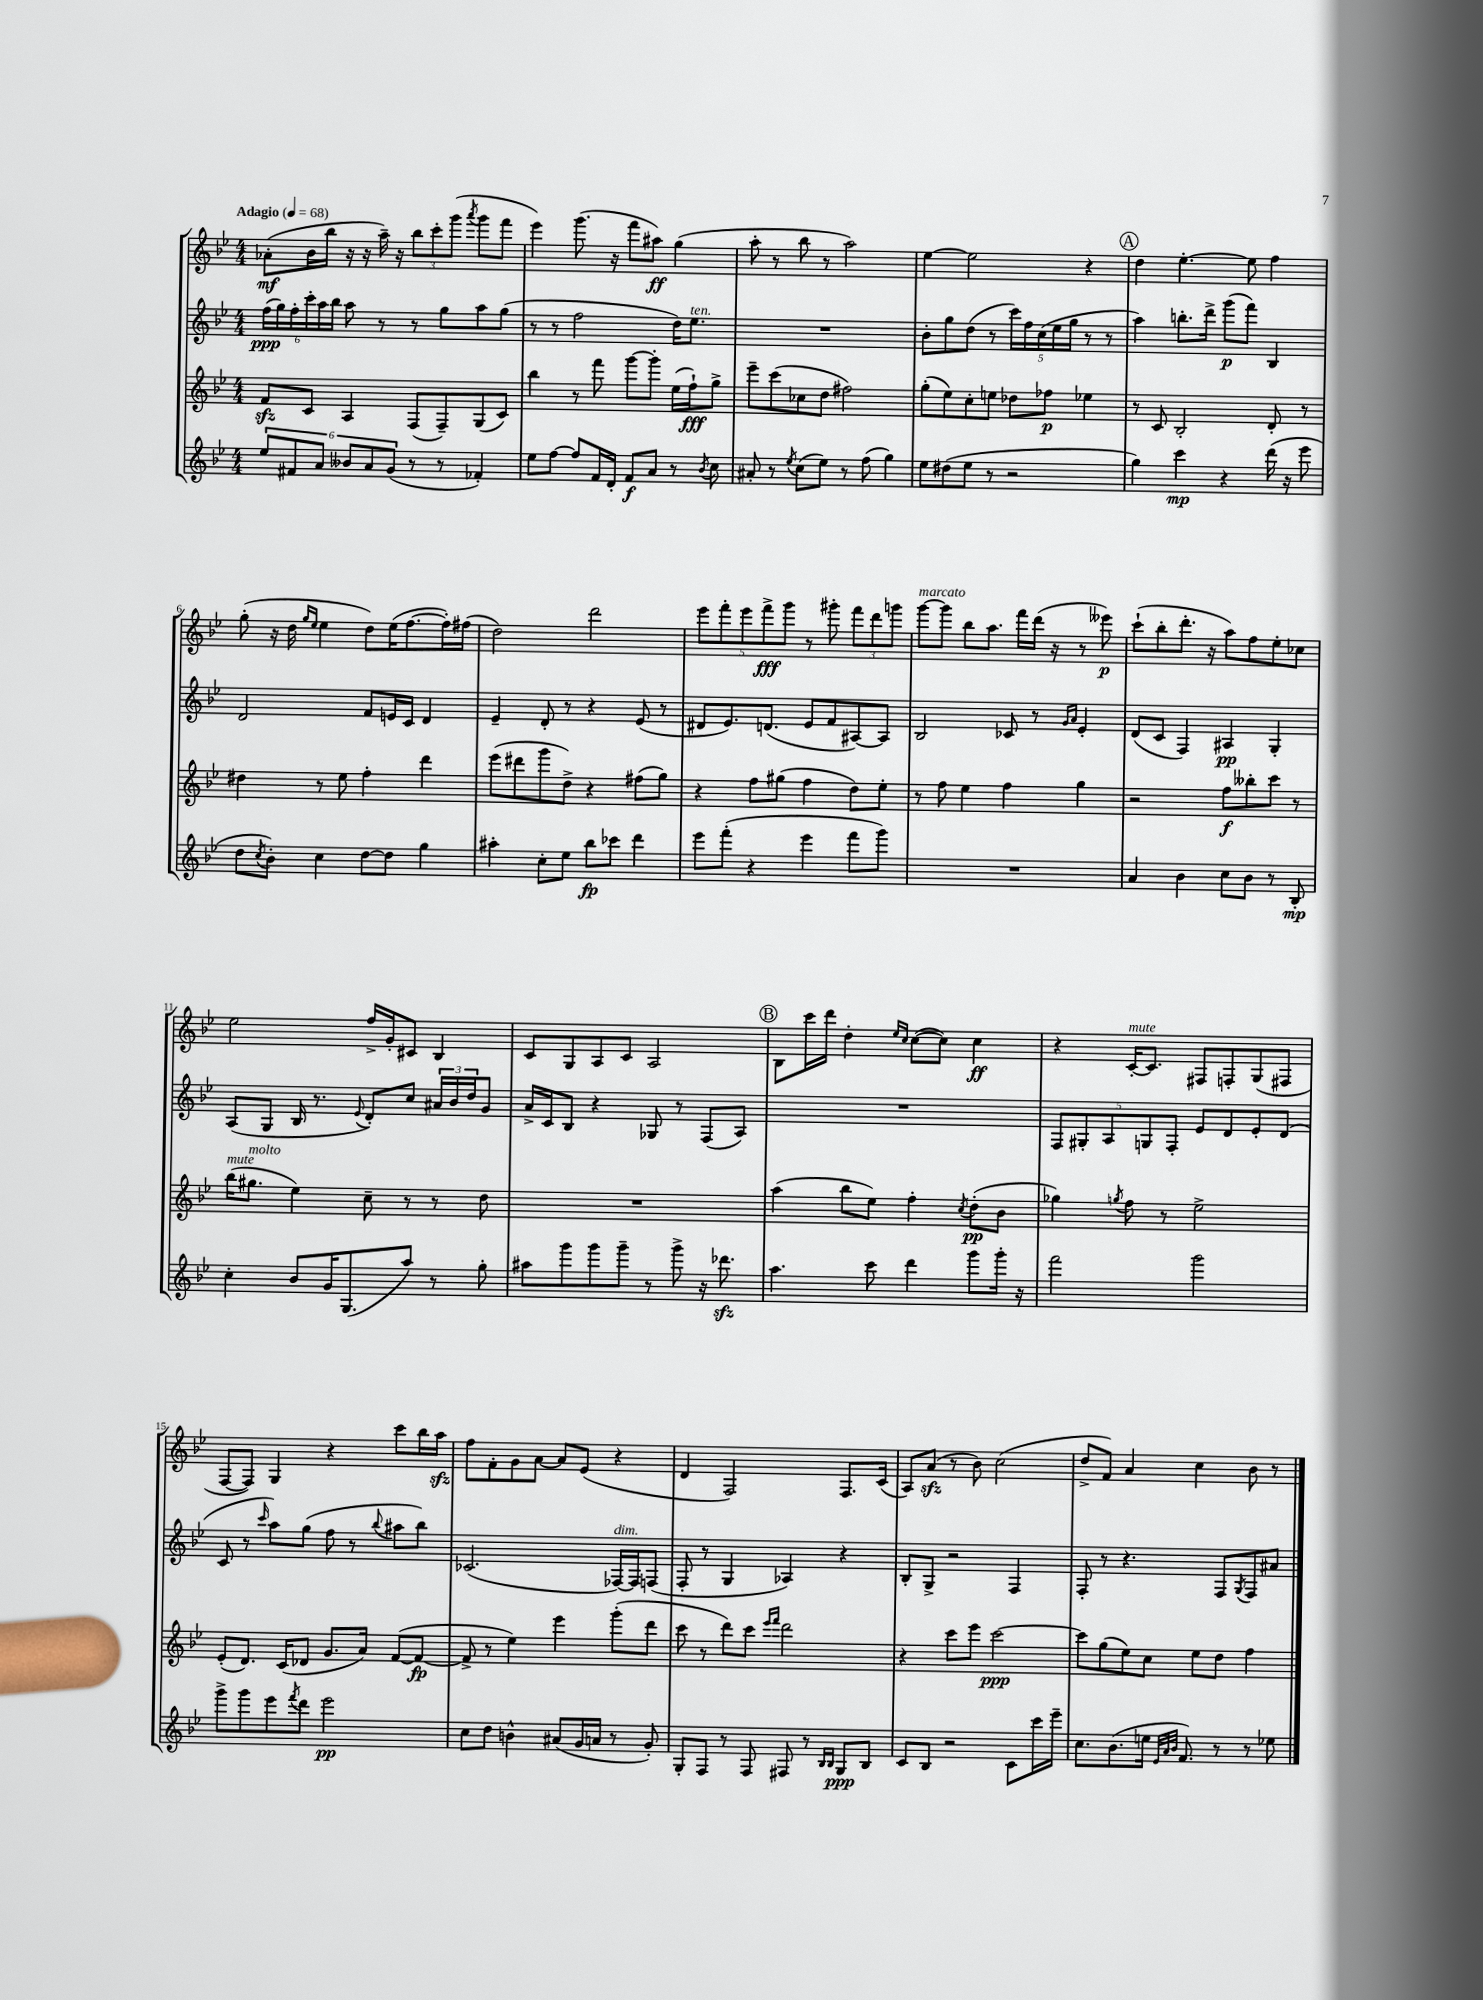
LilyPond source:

<<
\new StaffGroup <<
\new Staff = "s0" {
    \clef treble \key bes \major \numericTimeSignature \time 4/4 \tempo "Adagio" 4 = 68
    aes'8-.\mf( bes'16 bes''16 r16 r16 a''16--) r16 \tuplet 3/2 { bes''8 c'''8-. g'''8( } \acciaccatura { a'''8 } g'''8 f'''8 |
    ees'''4) g'''8.( r16 f'''8 ais''8\ff) g''4( |
    a''8-. r8 bes''8 r8 a''2) |
    ees''4~ ees''2 r4 |
    \mark \markup { \circle "A" } d''4 ees''4.~-. ees''8 f''4 |
    g''8-.( r16 d''16 \grace { g''16 ees''16 } ees''4 d''8) ees''16( f''8.~ f''16-.) fis''16( |
    d''2) d'''2 |
    \tuplet 5/4 { ees'''8 f'''8-. ees'''8 f'''8->\fff g'''8 } r8 gis'''8-. \tuplet 3/2 { f'''8 d'''8 g'''8 } |
    g'''8~^\markup { \italic "marcato" } g'''8 bes''8 a''8. f'''16 d'''16( r16 r8 eeses'''8\p) |
    c'''8-!( bes''8-. d'''8.-. r16 a''8) f''8 ees''8-. ces''8 |
    ees''2 f''16-> g'16-. cis'8 bes4 |
    c'8 g8 a8 c'8 a2 |
    \mark \markup { \circle "B" } bes8 c'''16 d'''16 d''4-. \grace { ees''16 c''16 } c''8~( c''8) c''4\ff |
    r4 c'16~-.^\markup { \italic "mute" } c'8. fis8 f8-. g8( fis8 |
    f8~ f8) g4 r4 c'''8 bes''16 a''16\sfz |
    f''8 f'8-. g'8 a'8~ a'8 ees'8( r4 |
    d'4 f2) f8. c'16( |
    a8) a'8\sfz( r8 bes'8) c''2( |
    d''8-> f'8) a'4 c''4 bes'8 r8 \bar "|." |
}
\new Staff = "s1" {
    \clef treble \key bes \major \numericTimeSignature \time 4/4
    \tuplet 6/4 { f''16\ppp( g''16) f''16-. c'''16-. a''16 bes''16 } a''8 r8 r8 g''8 a''8 g''8( |
    r8 r8 f''2 d''16) ees''8.^\markup { \italic "ten." } |
    R1 |
    bes'8-. g''8 d''8( r8 \tuplet 5/4 { c'''16) f''16 c''16( ees''16 g''16 } r8 r8 |
    \mark \markup { \circle "A" } a''4) b''8.-. d'''16-> g'''8\p( f'''8) bes4 |
    d'2 f'8 e'16 c'16 d'4 |
    ees'4-- d'8-. r8 r4 ees'8( r8 |
    dis'8 ees'8.) d'8.( ees'8 f'8 ais8~) ais8 |
    bes2 ces'8 r8 \grace { g'16 a'16 } ees'4-. |
    d'8( c'8 f4) ais4\pp g4-. |
    a8( g8 bes16 r8. \appoggiatura { ees'8 } d'8-.) c''8 \tuplet 3/2 { ais'16 bes'16 d''16 } g'8 |
    a'16-> c'16 bes8 r4 ges8 r8 f8( a8) |
    \mark \markup { \circle "B" } R1 |
    \tuplet 5/4 { f8 gis8-. a8 g8 f8-. } ees'8 d'8 ees'8-. d'8( |
    c'8 r8 \grace { c'''16 } a''8) g''8( f''8 r8 \appoggiatura { bes''8 } ais''8 bes''8) |
    ces'2.( fes16~^\markup { \italic "dim." }) fes16 f8( |
    f8-. r8 g4 aes4) r4 |
    bes8-. g8-> r2 f4 |
    f8-. r8 r4. f8 \acciaccatura { g8 } f8 ais'8 \bar "|." |
}
\new Staff = "s2" {
    \clef treble \key bes \major \numericTimeSignature \time 4/4
    f'8\sfz c'8 a4 f8( f8--) g8( c'8) |
    bes''4 r8 f'''8 g'''8~ g'''8-. ees''16( f''16-!\fff) g''8-> |
    ees'''8-- c'''8( ces''8 d''8 fis''2) |
    g''8-.( ees''8) c''8-. e''8 des''8 fes''8\p ees''4 |
    \mark \markup { \circle "A" } r8 c'8 bes2-. d'8-. r8 |
    dis''4 r8 ees''8 f''4-. d'''4 |
    ees'''8( dis'''8 g'''8 d''8->) r4 fis''8( g''8) |
    r4 f''8 gis''8( f''4 d''8) ees''8-. |
    r8 f''8 ees''4 f''4 g''4 |
    r2 f''8\f beses''8-. c'''8 r8 |
    bes''16^\markup { \italic "mute" }( gis''8.^\markup { \italic "molto" } ees''4) c''8-- r8 r8 d''8 |
    R1 |
    \mark \markup { \circle "B" } a''4( bes''8 ees''8) f''4-. \acciaccatura { c''8 } d''8-.\pp( bes'8 |
    ges''4) \acciaccatura { g''8 } f''8 r8 ees''2-> |
    ees'8-.( d'8.) c'16( des'8 g'8. a'16) f'8~( f'8~\fp |
    f'8-> r8 ees''4) ees'''4 g'''8-.( d'''8 |
    c'''8 r8 d'''8) c'''8 \grace { ees'''16 f'''16 } d'''2 |
    r4 c'''8 ees'''8 c'''2~\ppp |
    c'''8 g''8( ees''8) c''8 ees''8 d''8 f''4 \bar "|." |
}
\new Staff = "s3" {
    \clef treble \key bes \major \numericTimeSignature \time 4/4
    \tuplet 6/4 { ees''8 fis'8 a'8 beses'8 a'8 g'8( } r8 r8 fes'4-.) |
    ees''8 f''8~ f''8 f'16 d'16-. f'8\f a'8 r8 \acciaccatura { bes'8 } c''8 |
    ais'8-. r8 \acciaccatura { ees''8 } c''8( ees''8) r8 f''8( g''4) |
    ees''8 dis''8( ees''8 r8 r2 |
    \mark \markup { \circle "A" } g''4) c'''4\mp r4 d'''16( r16 ees'''8 |
    d''8 \acciaccatura { c''8 } bes'8-.) c''4 d''8~ d''8 g''4 |
    ais''4-. c''8-. ees''8 bes''8\fp ces'''8 d'''4 |
    ees'''8 f'''8-.( r4 ees'''4 f'''8 g'''8) |
    R1 |
    a'4 bes'4 c''8 bes'8 r8 bes8-.\mp |
    c''4-. bes'8 g'16 g8.( a''8) r8 g''8-. |
    ais''8 g'''8 g'''8 g'''8-- r8 g'''8-> r16 des'''8.\sfz |
    \mark \markup { \circle "B" } a''4. c'''8 d'''4 g'''8 g'''16-. r16 |
    f'''2 g'''2 |
    g'''8-> g'''8 ees'''8 \acciaccatura { f'''8 } d'''8 ees'''2\pp |
    c''8 d''8 b'4-^ ais'8( g'16 a'16 r8 g'8-.) |
    g8-. f8 r8 f8 fis8 r8 \grace { bes16 bes16 } g8\ppp bes8 |
    c'8 bes8 r2 c'8 c'''16 ees'''16-- |
    c''8. bes'8.( e''16 \grace { ees'32 a'32 bes'32 } f'8.) r8 r8 ees''8 \bar "|." |
}
>>
>>
